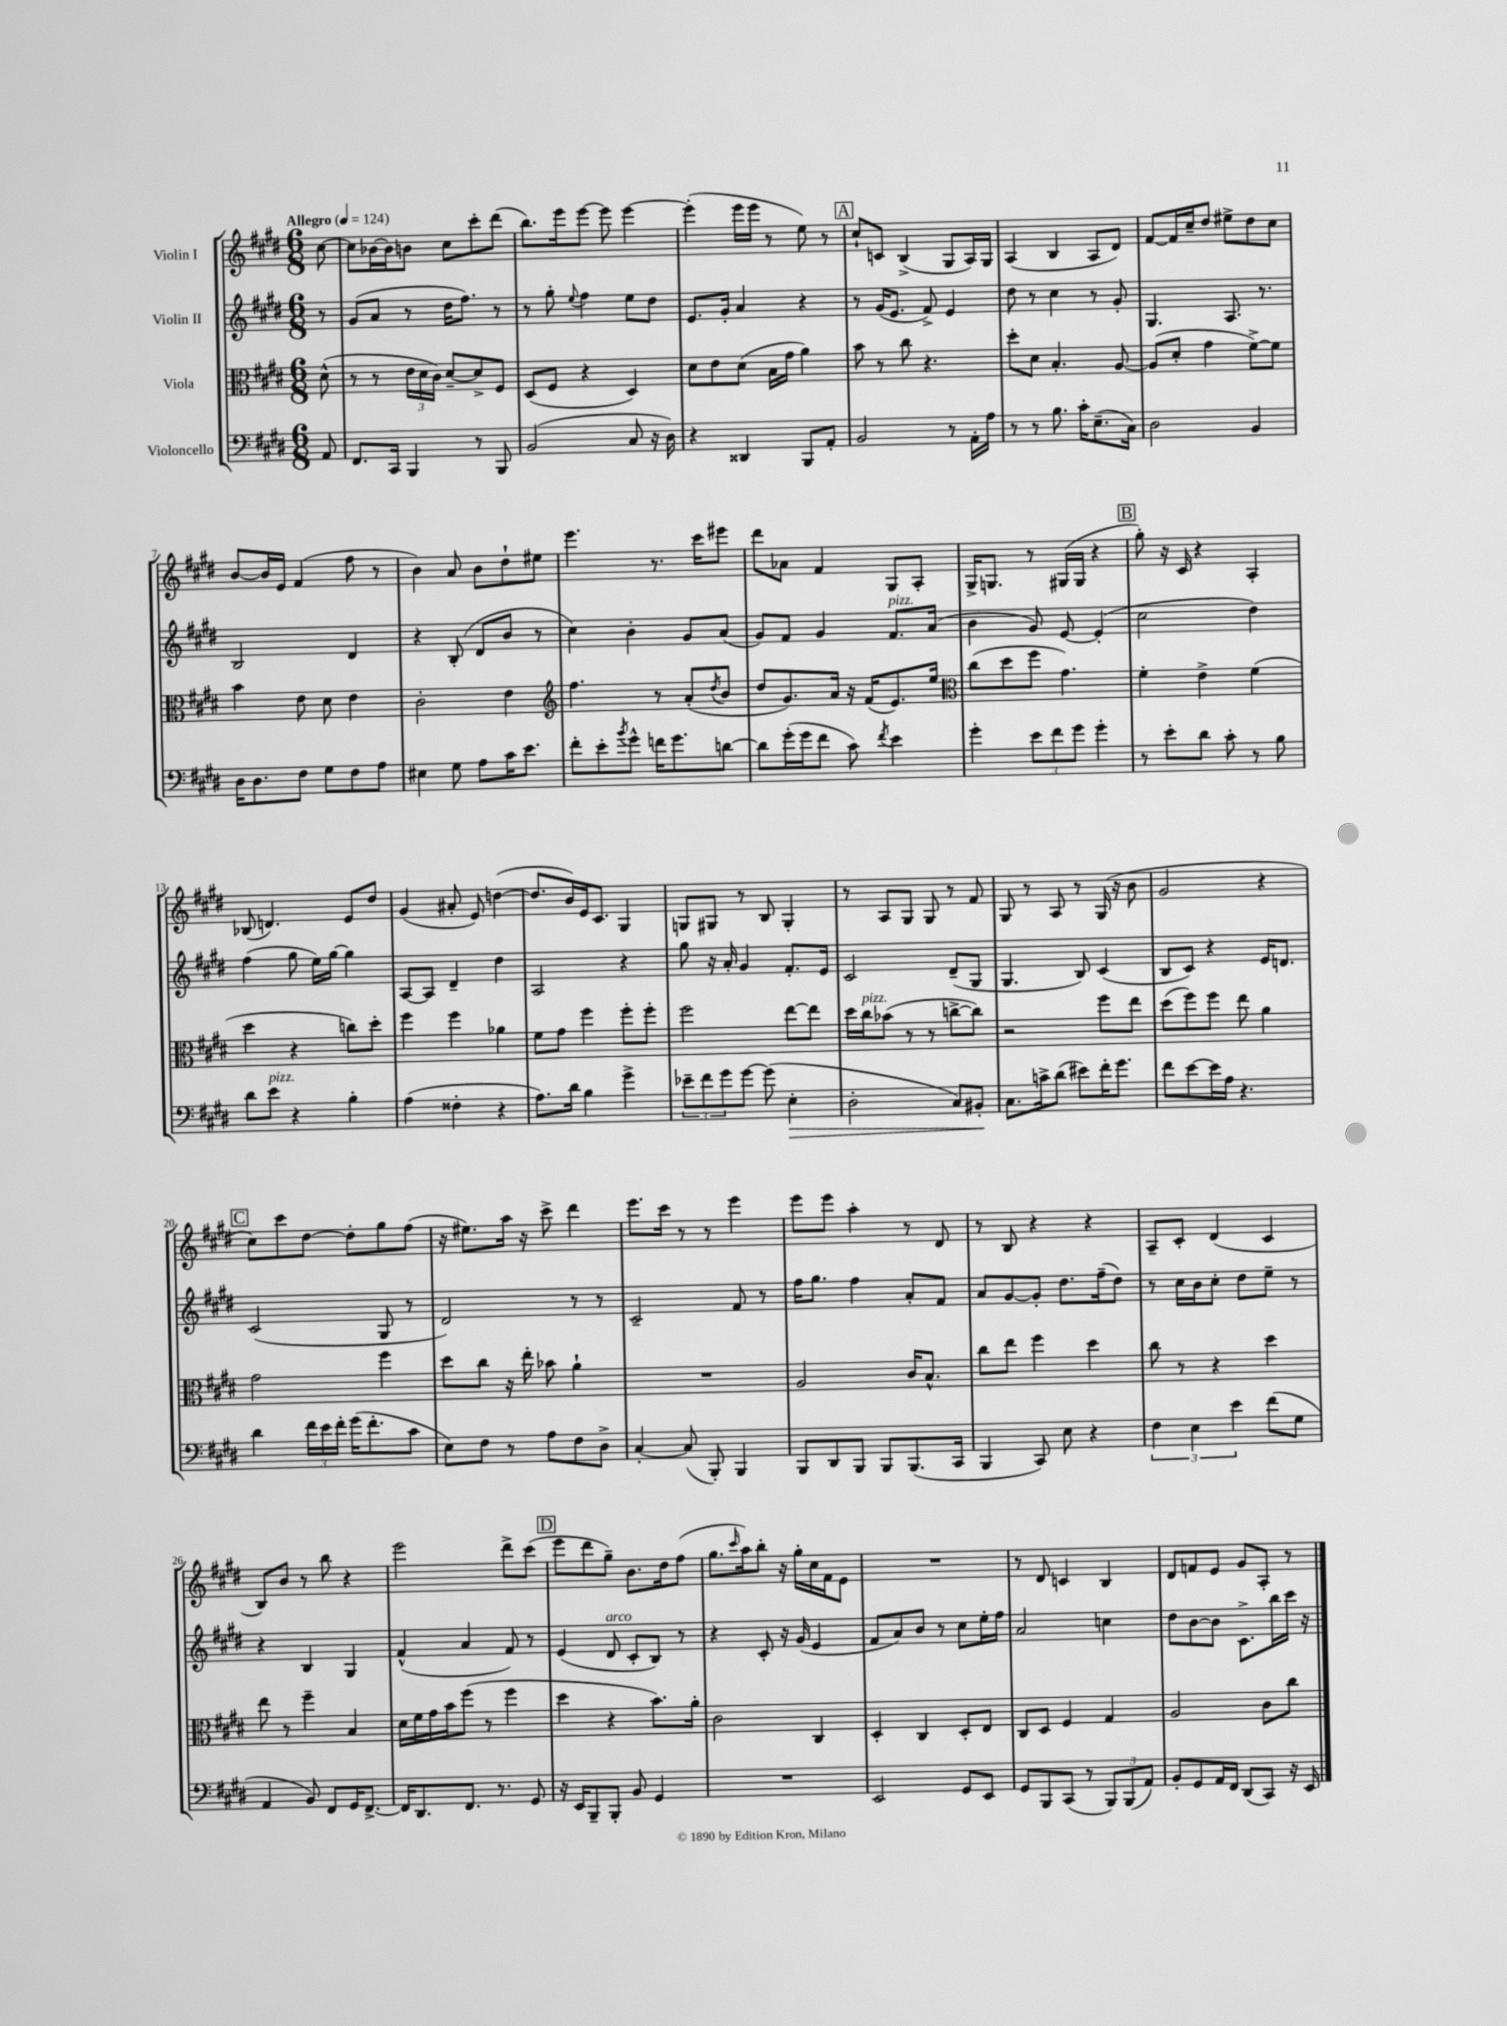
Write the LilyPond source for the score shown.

<<
\new StaffGroup <<
\new Staff = "s0" \with { instrumentName = "Violin I" } {
    \clef treble \key e \major \numericTimeSignature \time 6/8 \partial 8 \tempo "Allegro" 4 = 124
    cis''8~ |
    cis''8 bes'16~ bes'16 b'8 cis''8 cis'''8-. dis'''8( |
    b''8.) e'''16 e'''8~ e'''8 e'''4~ |
    e'''4-.( e'''16 e'''16 r8 e''8) r8 |
    \mark \markup { \box "A" } cis''8-! c'8 b4->( gis8 a16) gis16 |
    a4( b4 a8 dis'8) |
    fis'8~ fis'16 cis''16-- dis''8 eis''8-> dis''8 cis''8 |
    b'8~ b'16 e'16 fis'4( fis''8 r8 |
    b'4) a'8 b'8 dis''8-! eis''8 |
    e'''4. r8. cis'''16 eis'''8 |
    dis'''8 aes'8 fis'4 gis8 a8-. |
    gis16-> g8. r8 gis16( gis16 r4 |
    \mark \markup { \box "B" } gis''8-.) r16 cis'16 r4 a4-. |
    bes8( d'4.) e'8 dis''8 |
    gis'4( ais'8-. e'8) d''4~( |
    d''8. b'16) e'16 cis'8. gis4 |
    g8 gis8 r8 b8 gis4-. |
    r8 a8 gis8 gis8 r8 fis'8 |
    gis8 r8 a8 r8 gis16( r16 b'8 |
    gis'2 r4 |
    \mark \markup { \box "C" } cis''8) cis'''8 dis''8~ dis''8-. gis''8 fis''8( |
    r16 eis''8.) a''16 r16 cis'''8-> dis'''4 |
    e'''8. cis'''16 r8 r8 e'''4 |
    e'''8 e'''8 a''4-. r8 dis'8 |
    r8 b8 r4 r4 |
    a8-- cis'8-. dis'4( cis'4 |
    b8) b'8 r8 b''8 r4 |
    e'''2 dis'''8-> cis'''8( |
    \mark \markup { \box "D" } e'''8 dis'''8 gis''8--) b'8. dis''16 fis''8( |
    gis''8. \grace { cis'''16 } a''16) b''8-. r16 gis''16-. cis''16 fis'16 e'8 |
    R2. |
    r8 dis'8 c'4 b4 |
    dis'8 f'8 e'8 gis'8 a8-. r8 \bar "|." |
}
\new Staff = "s1" \with { instrumentName = "Violin II" } {
    \clef treble \key e \major \numericTimeSignature \time 6/8 \partial 8
    r8 |
    gis'8( a'8 r8 dis''16 fis''8.) r8 |
    r8 gis''8-. \appoggiatura { e''8 } fis''4 e''8 dis''8 |
    e'8. gis'16-. a'4 r4 |
    \mark \markup { \box "A" } r8 gis'16( e'8. fis'8->) e'4 |
    dis''8 r8 cis''4 r8 gis'8-. |
    gis4. a8. r8. |
    b2 dis'4 |
    r4 b8-.( dis'8 b'8 r8 |
    cis''4) b'4-. gis'8 a'8( |
    gis'8) fis'8 gis'4 fis'8.^\markup { \italic "pizz." } a'16( |
    b'4 gis'8) e'8~ e'4-.( |
    \mark \markup { \box "B" } cis''2 dis''4) |
    fis''4( gis''8 e''16) gis''16~ gis''4 |
    a8~ a8 dis'4-- dis''4 |
    a2 r4 |
    gis''8 r16 a'16-. gis'4 fis'8.-. e'16 |
    cis'2 dis'8--( gis8 |
    gis4. b8) cis'4( |
    b8 cis'8) r4 e'16 d'8. |
    \mark \markup { \box "C" } cis'2( gis8 r8 |
    dis'2) r8 r8 |
    cis'2-- fis'8 r8 |
    fis''16 gis''8. fis''4 a'8-. fis'8 |
    a'8 gis'8~ gis'8-. dis''8. fis''16--( dis''8) |
    r8 cis''16 b'16 cis''8-. dis''8 e''8-- r8 |
    r4 b4 gis4 |
    fis'4-^( a'4 fis'8) r8 |
    \mark \markup { \box "D" } e'4( dis'8^\markup { \italic "arco" } cis'8-. b8) r8 |
    r4 cis'8-. r16 gis'16( e'4 |
    fis'8 a'8) b'8 r8 cis''8 e''16-. fis''16 |
    a'2 c''4 |
    dis''8 b'8~ b'8 cis'8.-> b''16 cis'''16 r16 \bar "|." |
}
\new Staff = "s2" \with { instrumentName = "Viola" } {
    \clef alto \key e \major \numericTimeSignature \time 6/8 \partial 8
    dis'8-^( |
    r8 r8 \tuplet 3/2 { e'16 dis'16 cis'16) } dis'8~-- dis'8-> fis8 |
    dis8( fis8 r4 dis4) |
    dis'8 e'8 dis'8( b16 gis'16 a'4) |
    \mark \markup { \box "A" } b'8 r8 cis''8 r4. |
    dis''8-. dis'8 b4.-. a8~ |
    a8( dis'8-. gis'4 fis'8~->) fis'8 |
    b'4 e'8 dis'8 e'4 |
    cis'2-. e'4 |
    \clef treble fis''4. r8 a'8-.( \acciaccatura { dis''8 } b'8 |
    dis''8 gis'8.) a'16 r16 fis'16( e'8.) e''16 |
    \clef alto cis''8( dis''8 fis''8 gis'4.) |
    \mark \markup { \box "B" } fis'4-. e'4-> fis'4( |
    dis''4 r4 c''8) dis''8-. |
    fis''4 fis''4 aes'4 |
    fis'8 gis'8 fis''4 fis''8-. fis''8-. |
    fis''2 e''8~ e''8 |
    dis''16 cis''16^\markup { \italic "pizz." } bes'8( r8 r8 c''8~-> c''8) |
    r2 fis''8 e''8 |
    dis''8( fis''8) fis''8 e''8 a'4 |
    \mark \markup { \box "C" } gis'2 fis''4 |
    dis''8 cis''8 r16 e''16-. bes'8 a'4-! |
    R2. |
    a2 cis'16 b8.-^ |
    cis''8 e''8 fis''4 dis''4 |
    cis''8 r8 r4 dis''4 |
    e''8 r8 fis''4-- b4 |
    dis'16 fis'16 gis'16 b'16 fis''8( r8 fis''4 |
    \mark \markup { \box "D" } dis''4 r4 b'8.) a'16-. |
    cis'2 cis4 |
    dis4-. cis4 dis8-. e8 |
    cis8 dis8 fis4 gis4 |
    a2 cis'8 cis''8 \bar "|." |
}
\new Staff = "s3" \with { instrumentName = "Violoncello" } {
    \clef bass \key e \major \numericTimeSignature \time 6/8 \partial 8
    a,8 |
    fis,8. cis,16 b,,4 r8 b,,8 |
    b,2( cis8 r16 dis16) |
    r4 disis,4 b,,8 a,8-. |
    \mark \markup { \box "A" } b,2 r8 a,16-. a16 |
    r8 r8 b8. cis'16-. e8.--( cis16) |
    dis2 b,4 |
    dis16 dis8. fis8 gis8 fis8 a8 |
    eis4 gis8 a8 cis'16 e'8. |
    fis'8-. e'8-. \acciaccatura { b'8 } gis'8-^ f'16 gis'8. d'8~ |
    d'8 gis'16-.( gis'16 fis'8 cis'8) \acciaccatura { fis'8 } e'4 |
    gis'4-. \tuplet 3/2 { e'8 fis'8 gis'8 } gis'4-. |
    \mark \markup { \box "B" } r8 e'8-. dis'8 cis'8-. r8 b8 |
    dis'8 e'8^\markup { \italic "pizz." } r4 b4-. |
    a4( fisis4-. r4 |
    a8.) dis'16 b4 gis'4-> |
    \tuplet 3/2 { ees'8-- fis'8 gis'8 } gis'8~ gis'8( e4-.\> |
    dis2-. cis8) bis,8-.\! |
    cis8. c'16-> dis'8( eis'8) fis'16-. gis'8. |
    fis'8 e'8~ e'16 a16 r4. |
    \mark \markup { \box "C" } dis'4 \tuplet 3/2 { fis'16 e'16 fis'16-. } gis'16( fis'8.-. cis'8 |
    e8) fis8 r8 a8 fis8 dis8-> |
    cis4~-. cis8( b,,8-.) b,,4 |
    b,,8 dis,8 b,,8 b,,8 b,,8.( cis,16 |
    b,,4 cis,8) e8 r4 |
    \tuplet 3/2 { fis4 e4 e'4 } fis'8( gis8 |
    a,4 b,8) fis,8 gis,16 fis,8.~-> |
    fis,16 dis,8. fis,8. r8. gis,8 |
    \mark \markup { \box "D" } r16 e,16 b,,8-- b,,8-. b,8 gis,4 |
    R2. |
    e,2 gis,8 e,8 |
    gis,8 b,,8 cis,8( r8 \tuplet 3/2 { b,,8) b,,8( a,8) } |
    b,8-. gis,8 a,16 fis,16 dis,8( cis,8) r16 e,16 \bar "|." |
}
>>
>>
